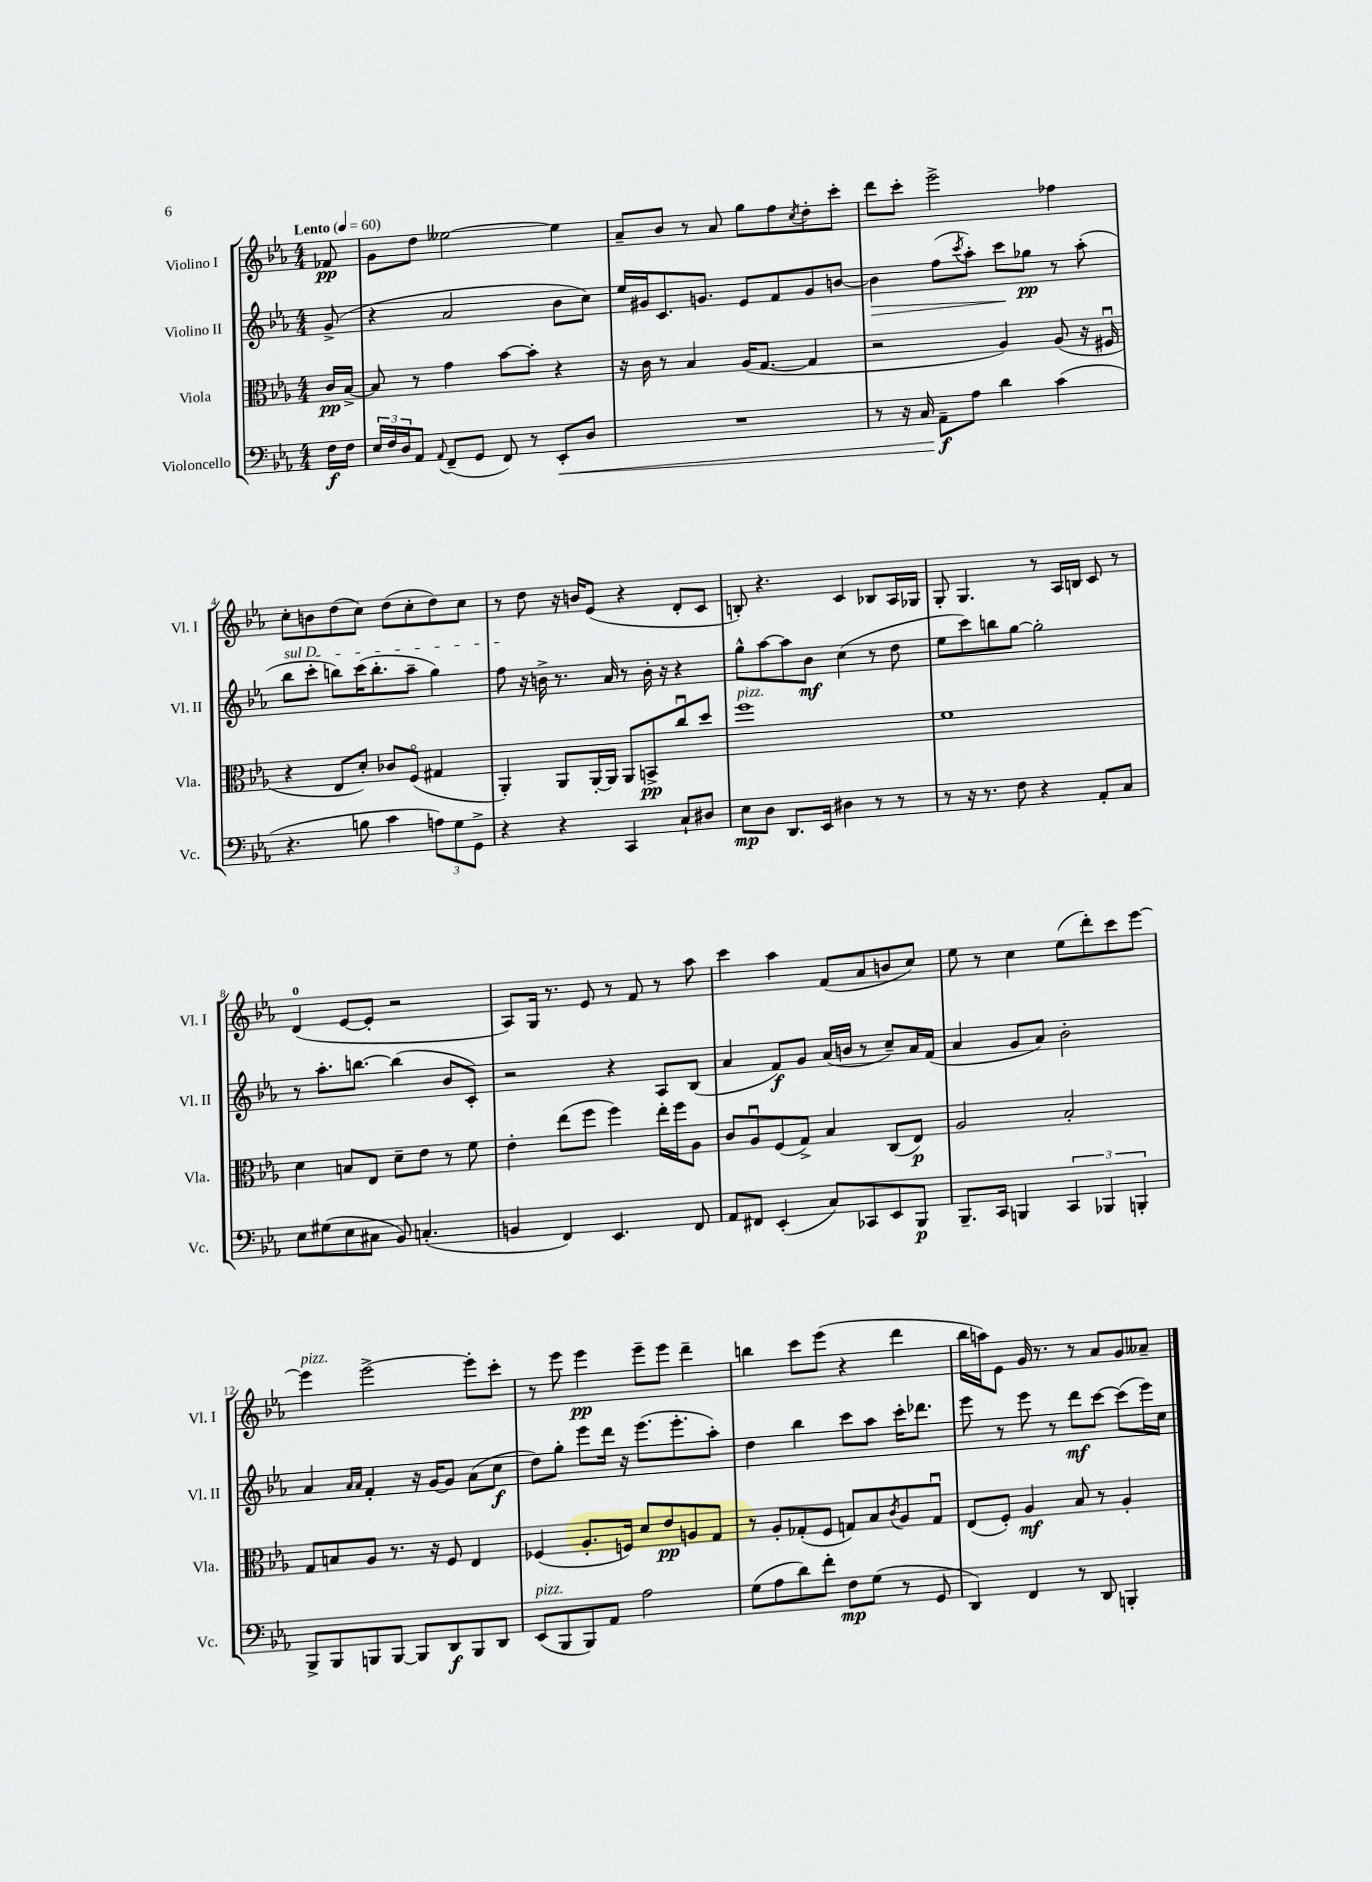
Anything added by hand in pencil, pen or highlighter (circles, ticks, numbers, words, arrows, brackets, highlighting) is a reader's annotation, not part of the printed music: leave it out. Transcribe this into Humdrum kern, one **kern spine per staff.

**kern	**kern	**kern	**kern
*staff4	*staff3	*staff2	*staff1
*clefF4	*clefC3	*clefG2	*clefG2
*k[b-e-a-]	*k[b-e-a-]	*k[b-e-a-]	*k[b-e-a-]
*M4/4	*M4/4	*M4/4	*M4/4
*MM60	*MM60	*MM60	*MM60
16F\LL	16c/LL	(8g^/	8f-/
16F\JJ	[16B-^/JJ	.	.
=	=	=	=
24E-/LL	8B-/]	4r	8g\L
24F/	.	.	.
24D/J	.	.	.
8AA-/J	8r	.	8dd\J
8qqAA-/	.	.	.
(8FF~/L	4g\	2a-/	[2ee--\
8GG/J	.	.	.
8FF/)	[8b-\L	.	.
8r	8b-'\]J	.	.
8EE-'/L	4r	8b-\L	4ee--\]
8D/J	.	8cc\J)	.
=	=	=	=
1r	16r	16ee-/LL	8a-~/L
.	16c\	16g#/J	.
.	8r	8.c/	8b-/J
.	4B-/	.	8r
.	.	8.g/J	.
.	.	.	8a-/
.	(16A-/LK	8e-/L	8gg\L
.	[8.G/J	.	.
.	.	8f/	8ff\
.	.	.	8qcc/
.	4G/]	8g/	8dd'\
.	.	[8b/J	8ccc'\J
=	=	=	=
8r	2r	4b\]	8ddd\L
16r	.	.	8ccc'\J
16C/	.	.	.
8AA-~\L	.	(8ff\L	2eee-^\
.	.	8qccc/	.
8A-\J	.	8aa-'\J)	.
4d\	4A-/)	8ccc\L	.
.	.	8gg-\J	.
(4c\	(8A-/	8r	4ff-\
.	16r	(8aa-'\	.
.	16F#u/	.	.
=	=	=	=
4.r	4r	8bb-\L	8cc'\L
.	.	8ccc'\J	8b\
.	8E-/L	8bb\L)	(8dd\
8B\	8d'/J)	(16ccc\K	8cc\J)
.	.	8.bb'\	.
4c\	8c-/L	.	(8dd\L
.	(8Fo/J	8aa-~\J	8cc'\
12A\L)	4G#/	4gg\)	8dd\)
12G\	.	.	.
.	.	.	8cc\J
12GG^\J	.	.	.
=	=	=	=
4r	4AA-'/)	8ff\	8r
.	.	16r	8dd\
.	.	16b^\	.
4r	8AA-/L	8.r	16r
.	.	.	16b/LK
.	[16AA-'/L	.	(8e-/J
.	16AA-/]JJ	16a-/	.
4CC/	8AA-/L	8r	4r
.	8BB^/	16b'\	.
.	.	16r	.
8C`/L	8ccu/	4r	8d'/L
8D#/J	8dd/J	.	8c/J
=	=	=	=
8E-\L	1ff	8gg^^\L	8B'/)
8D\J	.	[8aa-\	4.r
8.DD/L	.	8aa-\]	.
.	.	8b-\J	.
16EE-/Jk	.	.	.
4D#\	.	(4cc\	4c/
8r	.	8r	8B-/L
8r	.	8dd\	16A-/L
.	.	.	16G-/JJ
=	=	=	=
8r	1f	8ee-\L	8G'/
16r	.	8ccc\)	4.G/
8.r	.	.	.
.	.	8bb\	.
8F\	.	[8gg\J	.
4r	.	2gg'\]	8r
.	.	.	16A-/LL
.	.	.	16B/JJ
8AA-'/L	.	.	8c/
8C/J	.	.	8r
=	=	=	=
8E-\L	4d\	8r	(4d/
(8G#\	.	8.aa-'\L	.
8E-\	8B/L	.	[8e-/L
.	.	[8.bb\J	.
8C#\J	8E-/J	.	8e-'/]J
8BB-/)	8d~\L	(4bb\]	2r
(4.C'/	8e-\J	.	.
.	8r	8b-/L	.
.	8f\	8c'/J)	.
=	=	=	=
4BB/	4e-'\	2r	8A-/L)
.	.	.	16G/Jk
.	.	.	8.r
4FF/)	(8ee-\L	.	.
.	8ff\J	.	8e-/
4.EE-/	4ff\)	4r	8r
.	.	.	8f/
.	16ee-'\LL	8A-/L	8r
.	16ff\J	.	.
8FF/	8A-\J	(8B-/J	8aa-\
=	=	=	=
8AA-/L	8c/L	4a-/	4ccc\
8FF#/J	8A-u/	.	.
(4EE-'/	(8F/	8f/L)	4aa-\
.	8G^/J)	8g/J	.
8C/L)	4B-/	(16a-/LL	(8f/L
.	.	16b/JJ	.
8CC-/	.	8r	8a-/
8EE-/	(8C/L	8cc~/L)	8b/
8BBB-/J	8E-/J)	16a-/L	8cc/J)
.	.	(16f/JJ	.
=	=	=	=
8.BBB-~/L	2A-/	4a-/	8ee-\
.	.	.	8r
16CC/Jk	.	.	.
4BBB/	.	8g/L	4cc\
.	.	8a-/J)	.
6CC/	2B-'/	2b-'\	(8ee-\L
.	.	.	8ddd'\)
6BBB-/	.	.	.
.	.	.	8ccc\
6BBB'/	.	.	.
.	.	.	[8eee-\J
=	=	=	=
8BBB-^/L	8G/L	4a-/	4eee-\]
8BBB-/	8B/	.	.
.	.	16qqa-/LL	.
.	.	16qqa-/JJ	.
8BBB/	8A-/J	4f'/	[2eee-^\
[8BBB/J	8.r	.	.
8BBB/]L	.	16r	.
.	16r	[16g/LK	.
8DD/	8F/	8g/]J	.
8BBB/	4E-/	(8a-\L	8eee-'\]L
8DD/J	.	8cc\J	8ccc'\J
=	=	=	=
(8EE-/L	(4F-/	8dd\L)	8r
8BBB-/	.	8gg'\J	8eee-\
8BBB-/)	8.A-'/L	8eee-\L	4eee-\
8AA-/J	.	16ddd\Jk	.
.	16F/Jk)	16r	.
2A-\	8d/L	(8.eee-\L	8eee-~\L
.	8e-/	.	8eee-\J
.	.	8.eee-'\	.
.	8A/	.	4ddd~\
.	8G/J	8aa-'\J)	.
=	=	=	=
(8G\L	8r	4dd\	4bb\
8A-\	8A-'/L	.	.
8d\)	(8G-'/	4bb-\	8ccc\L
8f'\J	8F/J	.	(8eee-\J
8F\L	8G/L)	8ccc\L	4r
(8G\J	8B-/	8aa-\J	.
.	8qc/	.	.
8r	8A-/	16ccc'\LK	4ddd\
.	.	8.ddd-\J	.
8GG/	8Gu/J	.	.
=	=	=	=
4DD/)	(8E-/L	8eee-\	16bb-\LL
.	.	.	16aa\J)
.	8F'/J)	8r	8e-\J
4FF/	4A-/	8eee-\	16g/
.	.	.	8.r
.	.	8r	.
8r	8B-/	8ddd\L	8r
8DD/	8r	[8ccc\J	8a-/L
4BBB'/	4A-'/	(8ccc\]L	8g/
.	.	16eee-\L)	8a--~/J
.	.	16cc\JJ	.
==	==	==	==
*-	*-	*-	*-
